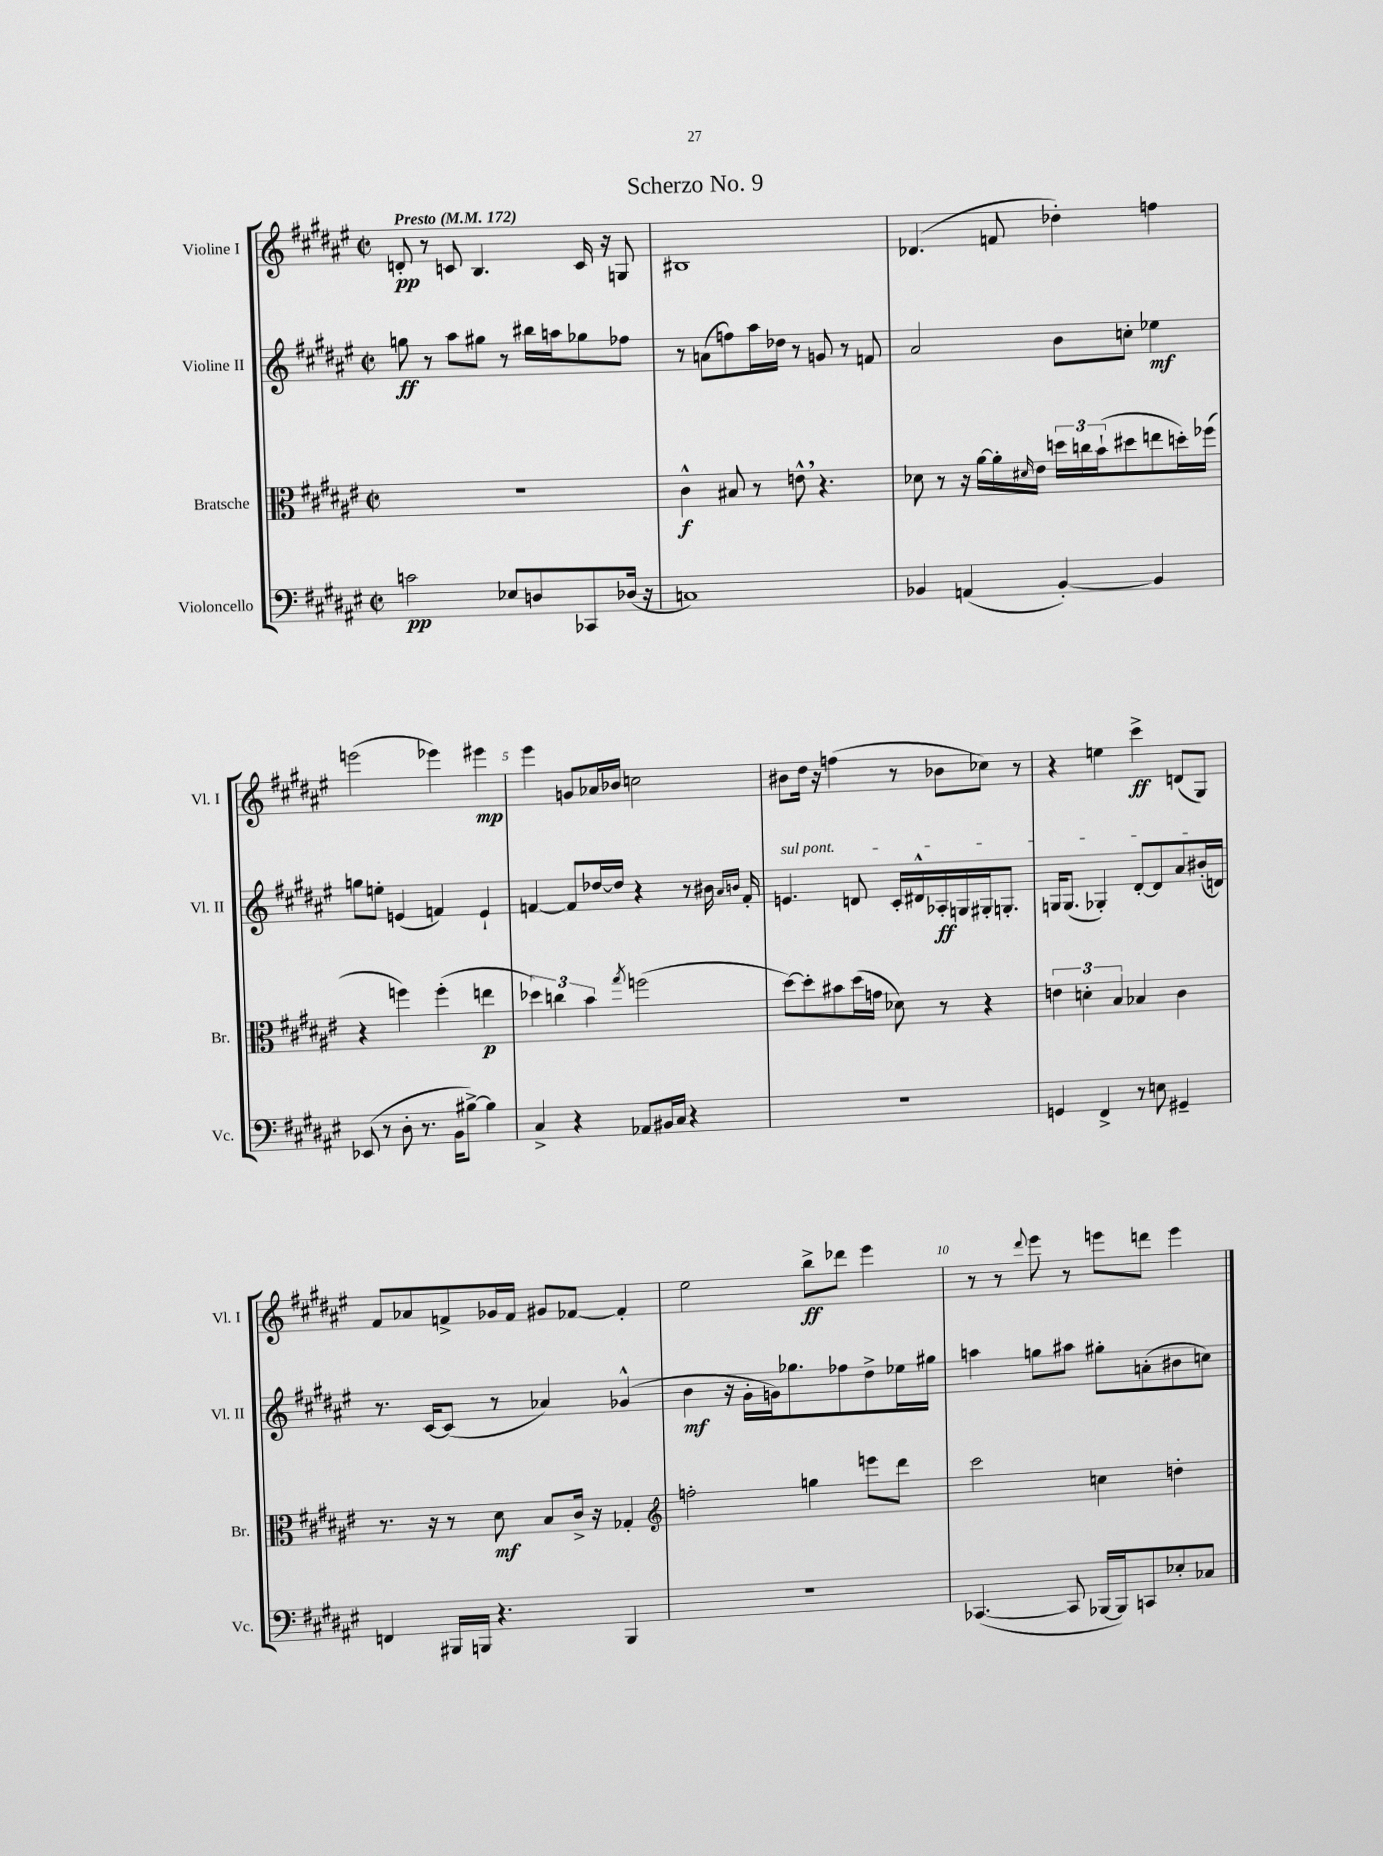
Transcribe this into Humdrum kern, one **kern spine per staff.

**kern	**dynam	**kern	**dynam	**kern	**dynam	**kern	**dynam
*part4	*part4	*part3	*part3	*part2	*part2	*part1	*part1
*staff4	*staff4	*staff3	*staff3	*staff2	*staff2	*staff1	*staff1
*I"Violoncello	*	*I"Bratsche	*	*I"Violine II	*	*I"Violine I	*
*I'Vc.	*	*I'Br.	*	*I'Vl. II	*	*I'Vl. I	*
*clefF4	*	*clefC3	*	*clefG2	*	*clefG2	*
*k[f#c#g#d#a#e#]	*	*k[f#c#g#d#a#e#]	*	*k[f#c#g#d#a#e#]	*	*k[f#c#g#d#a#e#]	*
*M2/2	*	*M2/2	*	*M2/2	*	*M2/2	*
*met(c|)	*	*met(c|)	*	*met(c|)	*	*met(c|)	*
*MM172	*	*MM172	*	*MM172	*	*MM172	*
=1	=1	=1	=1	=1	=1	=1	=1
!	!	!	!	!	!	!LO:TX:a:B:t=Presto	!
2cn\	pp	1r	.	8ggn\	ff	8dn'/	pp
.	.	.	.	8r	.	8r	.
.	.	.	.	8aa#\L	.	8cn/	.
.	.	.	.	8gg#X\J	.	4.B/	.
8E-X/L	.	.	.	8r	.	.	.
8Dn/	.	.	.	16bb#X\LL	.	.	.
.	.	.	.	16aan\J	.	.	.
8CC-X/	.	.	.	8gg-X\	.	16c/	.
.	.	.	.	.	.	16r	.
(16D-X/Jk	.	.	.	8ff-X\J	.	8Gn/	.
16r	.	.	.	.	.	.	.
=2	=2	=2	=2	=2	=2	=2	=2
1Cn)	.	4c#^^\	f	8r	.	1B#X	.
.	.	.	.	(8an\L	.	.	.
.	.	8B#X/	.	8ffn\)	.	.	.
.	.	8r	.	16aa#\L	.	.	.
.	.	.	.	16dd-X\JJ	.	.	.
.	.	8en^^,\	.	8r	.	.	.
.	.	4.r	.	8gn/	.	.	.
.	.	.	.	8r	.	.	.
.	.	.	.	8fn/	.	.	.
=3	=3	=3	=3	=3	=3	=3	=3
4BB-X/	.	8d-X\	.	2a#/	.	(4.d-X/	.
.	.	8r	.	.	.	.	.
(4AAn/	.	16r	.	.	.	.	.
.	.	[16a#\LL	.	.	.	.	.
.	.	16a#'\]	.	.	.	8fn/	.
.	.	16qqd#X/	.	.	.	.	.
.	.	16e#\JJ	.	.	.	.	.
[4BB-'/)	.	24ddn\LL	.	8b\L	.	4dd-X'\)	.
.	.	24ccn\	.	.	.	.	.
.	.	(24b`\J	.	.	.	.	.
.	.	8dd#X\	.	8ccn'\J	.	.	.
4BB-/]	.	8een\	.	4ee-X\	mf	4ffn\	.
.	.	16ddn'\L)	.	.	.	.	.
.	.	(16ff-X\JJ	.	.	.	.	.
!!LO:LB:g=z
=4	=4	=4	=4	=4	=4	=4	=4
(8EE-X/	.	4r	.	8ggn\L	.	(2eeen\	.
8r	.	.	.	8een'\J	.	.	.
8D#'\	.	4ffn\)	.	(4en/	.	.	.
8.r	.	.	.	.	.	.	.
.	.	(4ff'\	.	4fn/)	.	4eee-X\)	.
16BB\KL	.	.	.	.	.	.	.
[8B#X^\J)	.	.	.	.	.	.	.
4B#\]	.	4een\	p	4e`/	.	4eee#X\	mp
=5	=5	=5	=5	=5	=5	=5	=5
4C#^/	.	6dd-X\)	.	[4fn/	.	4eee#\	.
.	.	6ccn\	.	.	.	.	.
4r	.	.	.	8f/L]	.	8gn/L	.
.	.	6b\	.	.	.	.	.
.	.	.	.	[16dd-X/L	.	16a-X/L	.
.	.	.	.	16dd-/JJ]	.	16b-X/JJ	.
.	.	8qgg#/	.	.	.	.	.
8AA-X/L	.	(2ffn\	.	4r	.	2ccn\	.
16BB#X/L	.	.	.	.	.	.	.
16C#/JJ	.	.	.	.	.	.	.
4r	.	.	.	8r	.	.	.
.	.	.	.	16b#X\	.	.	.
.	.	.	.	16qqa#/LL	.	.	.
.	.	.	.	16qqbn/JJ	.	.	.
.	.	.	.	16f'/	.	.	.
=6	=6	=6	=6	=6	=6	=6	=6
!	!	!	!	!LO:TX:a:i:t=sul pont.	!	!	!
1r	.	[8dd#\L)	.	4.en/	.	8b#X\L	.
.	.	8dd#'\]	.	.	.	16dd#\Jk	.
.	.	.	.	.	.	16r	.
.	.	8b#X\	.	.	.	(4ffn\	.
.	.	(16dd#\L	.	8dn/	.	.	.
.	.	16gn\JJ	.	.	.	.	.
.	.	8d-X\)	.	16c#'/LL	.	8r	.
.	.	.	.	16d#X^^/	.	.	.
.	.	8r	.	16A-X'/	ff	8b-X\L	.
.	.	.	.	16Gn/	.	.	.
.	.	4r	.	16G#X'/J	.	8cc-X\J)	.
.	.	.	.	8.Gn'/J	.	.	.
.	.	.	.	.	.	8r	.
=7	=7	=7	=7	=7	=7	=7	=7
4GGn/	.	6en\	.	16Gn/KL	.	4r	.
.	.	.	.	(8.G/J	.	.	.
.	.	6dn'\	.	.	.	.	.
4FF#^/	.	.	.	4G-X'/)	.	4een\	.
.	.	6B/	.	.	.	.	.
8r	.	4B-X/	.	[8d#'/L	.	4ccc#^\	ff
8En\	.	.	.	8d#/]	.	.	.
4GG#X~/	.	4c#\	.	8a#/	.	(8dn/L	.
.	.	.	.	(16b#X'/L	.	8G#/J)	.
.	.	.	.	16dn/JJ)	.	.	.
!!LO:LB:g=z
=8	=8	=8	=8	=8	=8	=8	=8
4FFn/	.	8.r	.	8.r	.	8f#/L	.
.	.	.	.	.	.	8a-X/	.
.	.	16r	.	[16c#/KL	.	.	.
16BBB#X/LL	.	8r	.	(8c#/J]	.	8fn^/	.
16BBBn/JJ	.	.	.	.	.	.	.
4.r	.	8d#\	mf	8r	.	16g-X/L	.
.	.	.	.	.	.	16f/JJ	.
.	.	8B/L	.	4a-X/)	.	8g#X/L	.
.	.	16c#^/Jk	.	.	.	[8f-X/J	.
.	.	16r	.	.	.	.	.
4BBB/	.	4G-X'/	.	(4g-X^^/	.	4f-'/]	.
=9	=9	=9	=9	=9	=9	=9	=9
*	*	*clefG2	*	*	*	*	*
1r	.	2ffn'\	.	4b\	mf	2ee#\	.
.	.	.	.	16r	.	.	.
.	.	.	.	16g#'\LL	.	.	.
.	.	.	.	16gn\J)	.	.	.
.	.	.	.	8.gg-X\	.	.	.
.	.	4ggn\	.	.	.	8bb^\L	ff
.	.	.	.	8ff-X\	.	8ddd-X\J	.
.	.	8eeen\L	.	8dd#^\	.	4eee#\	.
.	.	8ddd#\J	.	16ee-X\L	.	.	.
.	.	.	.	16gg#X\JJ	.	.	.
=10	=10	=10	=10	=10	=10	=10	=10
([4.CC-X/	.	2ccc#\	.	4aan\	.	8r	.
.	.	.	.	.	.	8r	.
.	.	.	.	.	.	8qqddd#/	.
.	.	.	.	8ggn\L	.	8eee#\	.
8CC-/]	.	.	.	8aa#X\J	.	8r	.
[16BBB-X/LL	.	4ccn\	.	8gg#X'\L	.	8eeen\L	.
16BBB-/J])	.	.	.	.	.	.	.
8CCn/	.	.	.	(8an'\	.	8dddn\J	.
8E-X'/	.	4ddn'\	.	8b#X\	.	4eee\	.
8C-X/J	.	.	.	8ccn\J)	.	.	.
==	==	==	==	==	==	==	==
*-	*-	*-	*-	*-	*-	*-	*-
